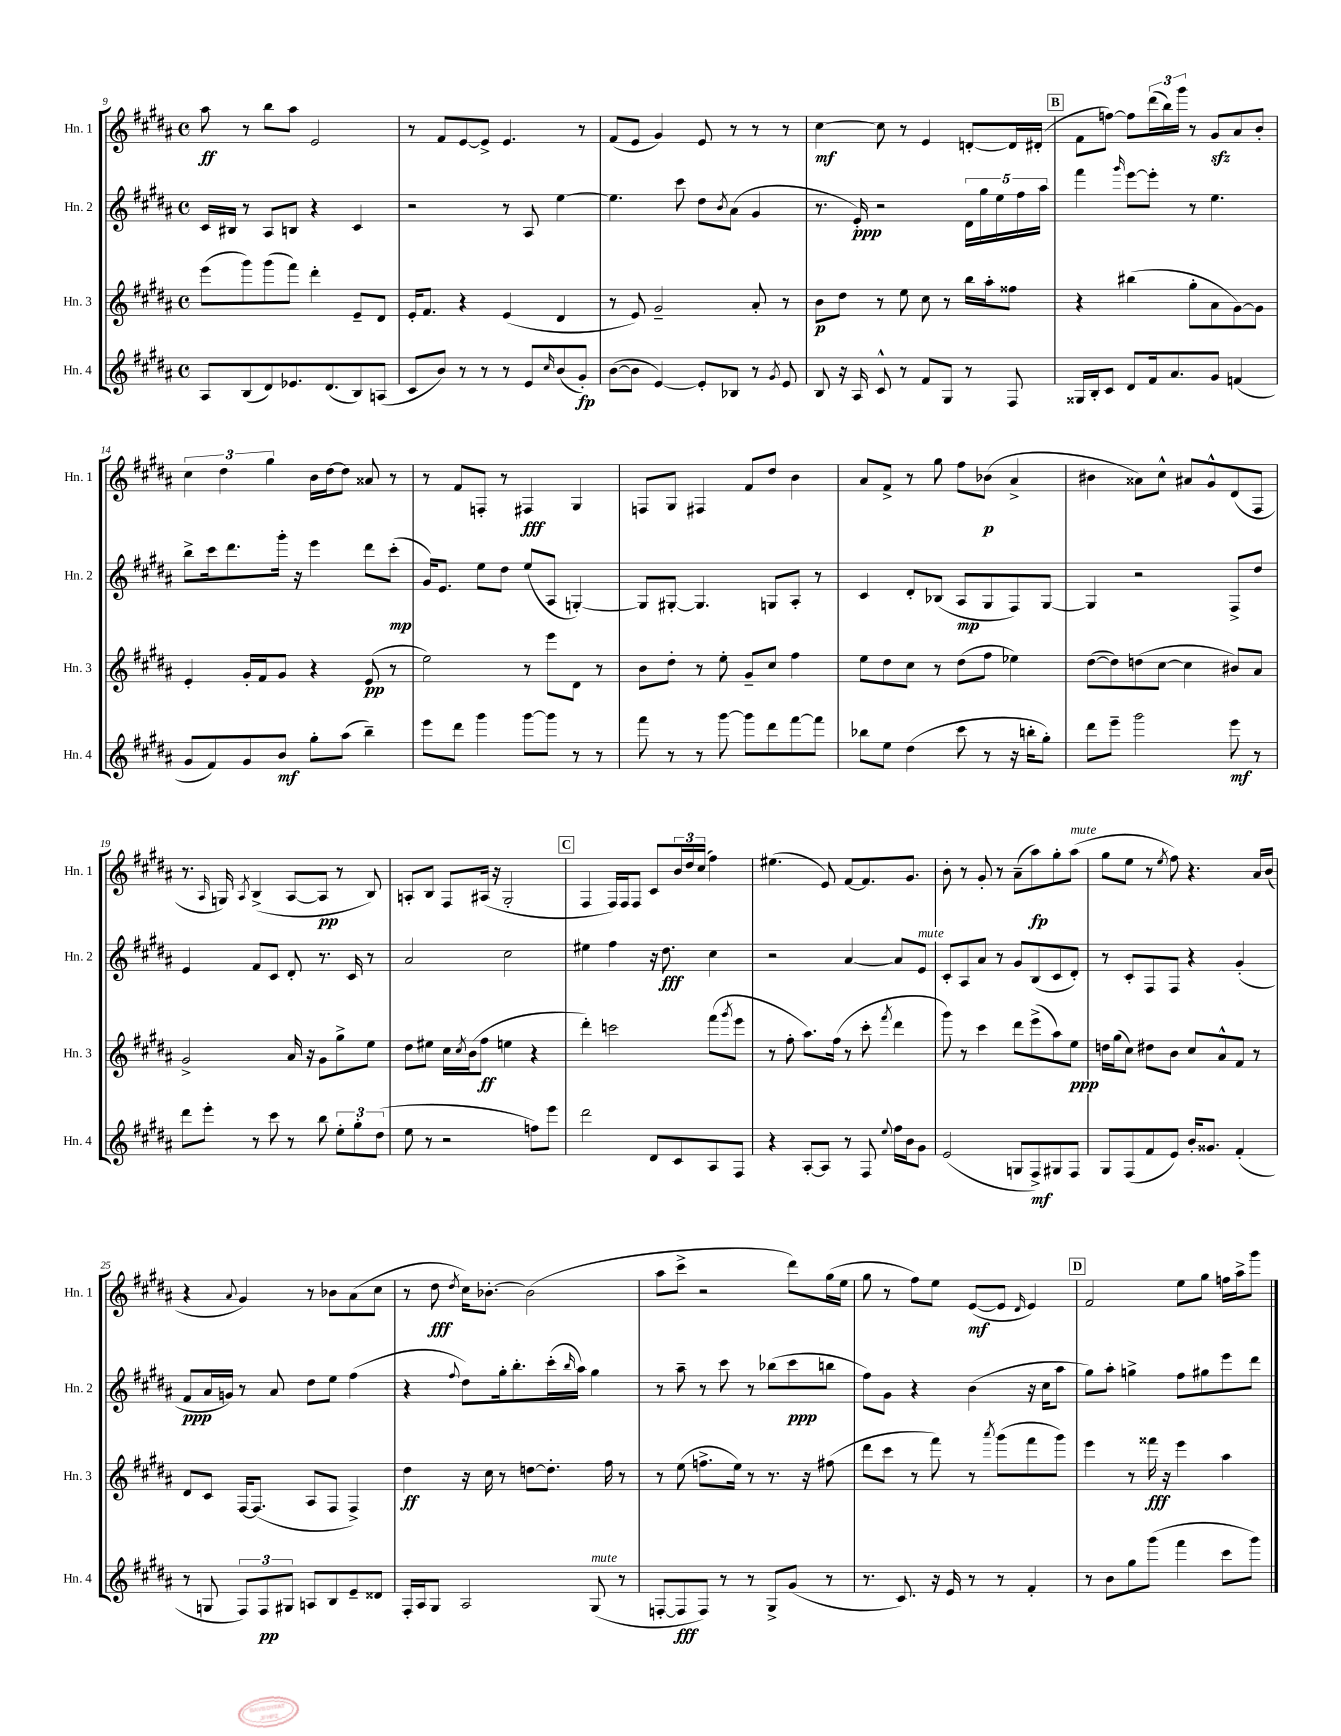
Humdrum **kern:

**kern	**kern	**kern	**kern
*staff4	*staff3	*staff2	*staff1
*clefG2	*clefG2	*clefG2	*clefG2
*k[f#c#g#d#a#]	*k[f#c#g#d#a#]	*k[f#c#g#d#a#]	*k[f#c#g#d#a#]
*M4/4	*M4/4	*M4/4	*M4/4
*met(c)	*met(c)	*met(c)	*met(c)
8A#/L	(8eee\L	16c#/LL	8aa#\
.	.	16B#/JJ	.
(8B/	8ggg#\)	8r	8r
8d#/)	(8ggg#\	8A#/L	8bb\L
8.e-/	8fff#\J)	8B/J	8aa#\J
.	4ddd#'\	4r	2e/
(8.d#/	.	.	.
8B/)	8e~/L	4c#/	.
(8A/J	8d#/J	.	.
=	=	=	=
8c#/L	16e'/LK	2r	8r
.	8.f#/J	.	.
8b/J)	.	.	8f#/L
8r	4r	.	[8e/
8r	.	.	8e^/]J
8r	(4e/	8r	4.e/
8e/L	.	8A#/	.
16qqcc#/	.	.	.
(8b/	4d#/	[4ee\	.
8g#'/J)	.	.	8r
=	=	=	=
([8b\L	8r	4.ee\]	(8f#/L
8b\]J	8e/)	.	8e/J
[4e/)	2g#~/	.	4g#/)
.	.	8ccc#\	.
8e'/]L	.	8dd#\L	8e/
.	.	8qb/	.
8B-/J	.	(8a#\J	8r
8r	8a#'/	4g#/	8r
8qg#/	.	.	.
8e/	8r	.	8r
=	=	=	=
8B/	8b\L	8.r	[4cc#\
16r	8dd#\J	.	.
16A#/	.	16e'/)	.
8c#^^/	8r	2r	8cc#\]
8r	8ee\	.	8r
8f#/L	8cc#\	.	4e/
8G#/J	8r	.	.
8r	16bb\LL	20d#\LL	[8d'/L
.	.	20gg#\	.
.	16aa#'\J	.	.
.	.	20ee\	.
8F#/	8ff##\J	.	16d/]L
.	.	20ff#\	.
.	.	.	(16d#'/JJ
.	.	20aa#\JJ	.
=	=	=	=
16G##/LL	4r	4fff#\	8f#\L
16B'/J	.	.	.
8c#/J	.	.	[8ff\J)
.	.	16qqggg#/	.
8d#/L	(4bb#\	[8eee\L	8ff\]L
16f#/k	.	8eee'\]J	(24ddd#\L
.	.	.	24bb\)
8.a#/	.	.	.
.	.	.	24ggg#\JJ
.	8gg#'\L	8r	8r
8g#/J	8a#\	4.ee\	8g#/L
(4f/	[8g#\)	.	8a#/
.	8g#\]J	.	8b'/J
=	=	=	=
8g#/L	4e'/	8bb^\L	6cc#\
8f#/)	.	16ccc#\k	.
.	.	.	6dd#\
.	.	8.ddd#\	.
8g#/	16g#'/LL	.	.
.	16f#/J	.	.
.	.	.	6gg#\
8b/J	8g#/J	16ggg#'\Jk	.
.	.	16r	.
8gg#'\L	4r	4eee\	16b\LL
.	.	.	[16dd#\J
(8aa#\J	.	.	8dd#\]J
4bb~\)	(8e/	8ddd#\L	8a##/
.	8r	(8ccc#'\J	8r
=	=	=	=
8eee\L	2ee\)	16g#/LK)	8r
.	.	8.e/J	.
8ddd#\J	.	.	8f#/L
4ggg#\	.	8ee\L	8F'/J
.	.	8dd#\J	8r
[8ggg#\L	8r	(8ee/L	4F#/
8ggg#\]J	8eee\L	8A#/J	.
8r	8d#\J	[4G'/)	4G#/
8r	8r	.	.
=	=	=	=
8fff#\	8b\L	8G/]L	8F/L
8r	8dd#'\J	[8G#'/J	8G#/J
8r	8r	4.G#/]	4F#/
[8ggg#\	8ee'\	.	.
8ggg#\]L	8g#~/L	.	8f#/L
8ddd#\	8cc#/J	8G/L	8dd#/J
[8fff#\	4ff#\	8A#'/J	4b\
8fff#\]J	.	8r	.
=	=	=	=
8bb-\L	8ee\L	4c#/	8a#/L
8ee\J	8dd#\	.	8f#^/J
(4dd#\	8cc#\J	8d#'/L	8r
.	8r	(8B-/J	8gg#\
8ccc#\	(8dd#\L	8A#/L	8ff#\L
8r	8ff#\J	8G#/	(8b-\J
16r	4ee-\)	8F#/)	4a#^/
16bb'\LK	.	.	.
8gg#'\J)	.	[8G#/J	.
=	=	=	=
8ddd#\L	([8dd#\L	4G#/]	4b#\
8eee~\J	8dd#\])	.	.
2ggg#\	(8dd\	2r	8a##\L)
.	[8cc#\J	.	8cc#^^\J
.	4cc#\]	.	8a#/L
.	.	.	8g#^^/
8eee\	8b#/L)	8F#^/L	(8d#/
8r	8a#/J	8dd#/J	8F#/J
=	=	=	=
8ddd#\L	2g#^/	4e/	8.r
8eee'\J	.	.	.
.	.	.	16qqA#/
.	.	.	16G/)
.	.	.	8qA#/
8r	.	8f#/L	(4B^/
8ccc#\	.	8c#/J	.
8r	16a#/	8d#'/	[8A#/L
.	16r	.	.
8bb\	8g#\L	8.r	8A#/]J
12ee'\L	8gg#^\	.	8r
.	.	16c#/	.
12gg#'\	.	.	.
.	8ee\J	8r	8B/)
(12dd#\J	.	.	.
=	=	=	=
8ee\	8dd#\L	2a#/	8A'/L
8r	8ee#\J	.	8B/J
2r	16cc#\LL	.	8F#/L
.	8qcc#/	.	.
.	(16b\J	.	.
.	8ff#\J	.	(16A#/Jk
.	.	.	16r
.	4ee\	2cc#\	2G#'/
8ff\L)	4r	.	.
8eee\J	.	.	.
=	=	=	=
2ddd#\	4ddd#'\)	4ee#\	4F#/
.	2ccc\	4ff#\	16F#/LL)
.	.	.	16F#/J
.	.	.	8F#/J
8d#/L	.	16r	8c#/L
.	.	8.dd#\	.
8c#/	.	.	24b/L
.	.	.	24dd#/
.	.	.	(24cc#/JJ
8A#/	(8fff#\L	4cc#\	4ff#\)
.	8qggg#/	.	.
8F#/J	8eee\J	.	.
=	=	=	=
4r	8r	2r	(4.ee#\
.	8ff#'\	.	.
[8A#'/L	8.aa#\L)	.	.
8A#/]J	.	.	8e/)
.	(16ff#\Jk	.	.
8r	8r	[4a#/	[8f#/L
8F#/	8ccc#'\	.	8.f#/]
8qqee/	8qfff#/	.	.
16ff#\LL	4ddd#\	8a#/]L	.
16b\J	.	.	8.g#/J
8g#\J	.	8e/J	.
=	=	=	=
(2e/	8ggg#\)	8c#'/L	8b'\
.	8r	8A#/	8r
.	4ccc#\	8a#/J	8g#'/
.	.	8r	8r
8G/L	8ddd#\L	8g#/L	(8a#~\L
8F#^/)	(8eee^\	(8B/	8aa#\)
8G#/	8aa#\)	8c#/	8gg#'\
8F#/J	8ee\J	8d#'/J)	(8aa#\J
=	=	=	=
8G#/L	16dd\LL	8r	8gg#\L
.	(16gg#\J	.	.
(8F#/	8cc#\J)	8c#'/L	8ee\J
8f#/	8dd#\L	8F#/	8r
.	.	.	8qee/
8e/J)	8b\J	8F#/J	8ff#\)
16b'/LK	8cc#/L	4r	4.r
8.g##/J	.	.	.
.	8a#^^/	.	.
(4f#'/	8f#/J	(4g#'/	.
.	8r	.	16a#/LL
.	.	.	(16b/JJ
=	=	=	=
8r	8d#/L	8f#/L	4r
8G/	8c#/J	16a#/L	.
.	.	16g/JJ)	.
.	.	.	8qqa#/
12F#/L)	[16F#/LK	8r	4g#/)
.	(8.F#/]J	.	.
12F#/	.	.	.
.	.	8a#/	.
12G#/J	.	.	.
8A/L	8A#/L	8dd#\L	8r
8B/	8F#/J	8ee\J	8b-\L
8e~/	4F#^/)	(4ff#\	(8a#\
8d##/J	.	.	8cc#\J
=	=	=	=
16F#'/LL	4dd#\	4r	8r
16A#/J	.	.	.
8G#/J	.	.	8dd#\
.	.	8qqff#/	8qdd#/
2A#/	16r	8dd#\L)	16cc#\LK)
.	16cc#\	.	[8.b-'\J
.	8r	16gg#'\k	.
.	.	8.bb'\	.
.	[8dd\L	.	(2b-\]
.	8.dd'\]J	(16ccc#'\L	.
.	.	16qqbb/	.
.	.	16aa#\JJ)	.
(8G#/	.	4gg#\	.
.	16ff#\	.	.
8r	8r	.	.
=	=	=	=
[8F'/L	8r	8r	8aa#\L
8F/]	(8ee\	8aa#~\	8ccc#^\J
8F/J)	8.ff^\L	8r	2r
8r	.	8ccc#\	.
.	16ee\Jk)	.	.
8r	8r	8r	.
8G#^/L	8.r	(8bb-\L	.
(8g#/J	.	8ccc#\	8ddd#\L)
.	16r	.	.
8r	(8ff#\	8bb\J	(16gg#\L
.	.	.	16ee\JJ
=	=	=	=
8.r	8ddd#\L	8ff#\L)	8gg#\
.	8ccc#\J	8g#\J	8r
8.c#/)	.	.	.
.	8r	4r	8ff#\L)
16r	8fff#\)	.	8ee\J
16e/	.	.	.
8r	8r	(4b\	([8e/L
.	8qaaa#/	.	.
8r	(8ggg#\L	.	8e/]J
.	.	.	16qqd#/
4f#'/	8fff#\	16r	4e/)
.	.	16cc#\LK	.
.	8ggg#\J)	8aa#\J	.
=	=	=	=
8r	4eee\	8gg#\L)	2f#/
8b\L	.	8aa#'\J	.
8gg#\	8r	4gg^\	.
(8ggg#\J	16fff##\	.	.
.	16r	.	.
4fff#\	4eee\	8ff#\L	8ee\L
.	.	8gg#\	8gg#\J
8ccc#\L	4aa#\	8eee\	16ff\LL
.	.	.	16aa#^\J
8ggg#\J)	.	8ddd#\J	8ggg#\J
==	==	==	==
*-	*-	*-	*-
